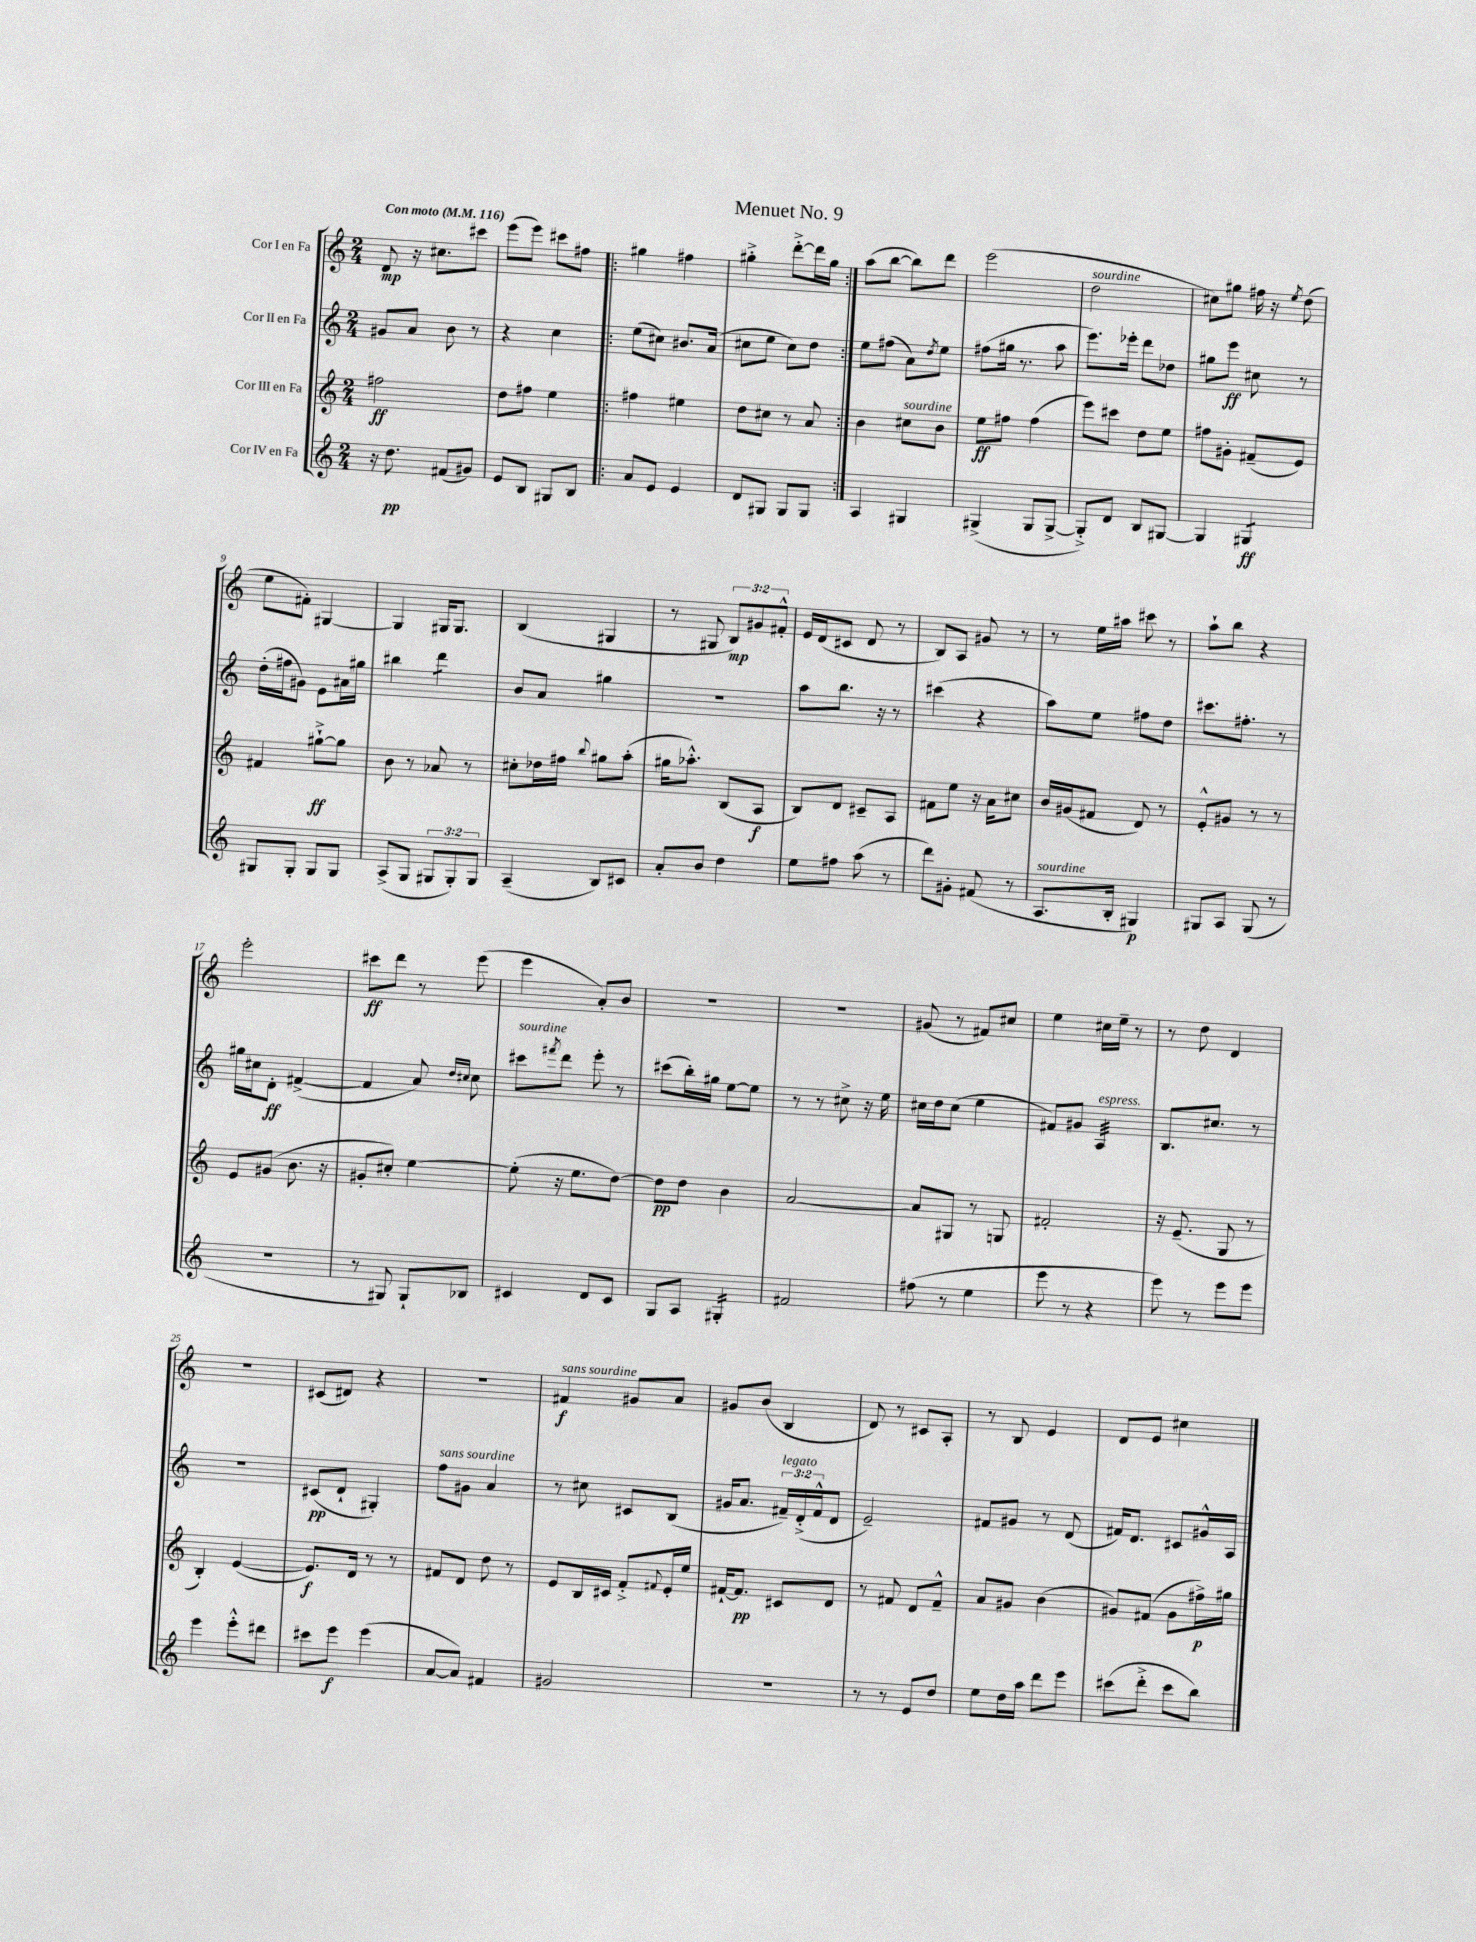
\header { title = "Menuet No. 9" }
<<
\new StaffGroup <<
\new Staff = "s0" \with { instrumentName = "Cor I en Fa" } {
    \clef treble \key c \major \numericTimeSignature \time 2/4 \override Staff.TupletNumber.text = #tuplet-number::calc-fraction-text \tempo "Con moto" 4 = 116
    d'8\mp r16 cis''8. cis'''8 |
    e'''8( e'''8) cis'''8 fis''8 |
    \repeat volta 2 { gis''4 fis''4 |
    gis''4-.-> d'''8~-.-> d'''16 gis''16 | }
    a''8( b''8~ b''8) d'''8 |
    e'''2( |
    d''2^\markup { \italic "sourdine" } |
    cis''8) gis''8 fis''16 r16 \acciaccatura { e''8 } d''8( |
    e''8 fis'8-.) gis4~ |
    gis4 gis16 gis8. |
    b4( gis4 |
    r8 gis8 \tuplet 3/2 { b8\mp) gis'8 fis'8-.-^ } |
    e'16 d'16( cis'8 d'8 r8 |
    b8) a8 gis'8 r8 |
    r8 e''16 ais''16 cis'''8 r8 |
    a''8-! b''8 r4 |
    e'''2-. |
    cis'''8\ff d'''8 r8 e'''8( |
    e'''4 a'8-.) b'8 |
    R2 |
    r2 |
    gis'8( r8 fis'8) cis''8 |
    e''4 cis''16 e''16-- r8 |
    r8 d''8 d'4 |
    r2 |
    cis'8( dis'8) r4 |
    r2 |
    fis'4\f^\markup { \italic "sans sourdine" } gis'8 a'8 |
    gis'8 b'8( b4 |
    d'8) r8 cis'8 a8-. |
    r8 b8 e'4 |
    d'8 e'8 cis''4 \bar "|." |
}
\new Staff = "s1" \with { instrumentName = "Cor II en Fa" } {
    \clef treble \key c \major \numericTimeSignature \time 2/4 \override Staff.TupletNumber.text = #tuplet-number::calc-fraction-text
    gis'8 a'8 b'8 r8 |
    r4 c''4 |
    \repeat volta 2 { e''8( cis''8) bis'8. a'16( |
    cis''8 e''8 cis''8) d''8 | }
    e''8 fis''8( a'8) \acciaccatura { d''8 } e''8 |
    fis''8( gis''16 r8. a''8 |
    e'''8.) ees'''16-. d'''8 des''8 |
    gis''8 e'''8\ff cis''8 r8 |
    d''16-.( fis''16 gis'8) e'8 ais'16 gis''16 |
    bis''4 d'''4:8 |
    b'8 a'8 gis''4 |
    r2 |
    a''8 b''8. r16 r8 |
    cis'''4( r4 |
    a''8) e''8 fis''8 d''8 |
    cis'''8. fis''8.-. r8 |
    gis''16 cis''16 d'8-.\ff fis'4~->( |
    fis'4 a'8) \grace { d''16 cis''16 } cis''8 |
    cis'''8^\markup { \italic "sourdine" } \acciaccatura { fis'''8 } d'''8 e'''8-. r8 |
    cis'''8( b''16-.) gis''16 e''8~ e''8 |
    r8 r8 cis''8-> r16 e''16 |
    cis''16 d''16 cis''8( e''4 |
    fis'8) gis'8 a4:32^\markup { \italic "espress." } |
    b8. cis''8. r8 |
    R2 |
    cis'8\pp( d'8-! gis4-.) |
    f''8^\markup { \italic "sans sourdine" } gis'8 a'4 |
    r8 cis''8 cis'8 b8( |
    gis'16 a'8. \tuplet 3/2 { fis'16--^\markup { \italic "legato" }) d'16-.->( fis'16-^ } d'8 |
    e'2--) |
    fis'8 gis'8 r8 d'8( |
    fis'16) d'8. cis'8 gis'16-^ a16 \bar "|." |
}
\new Staff = "s2" \with { instrumentName = "Cor III en Fa" } {
    \clef treble \key c \major \numericTimeSignature \time 2/4
    fis''2\ff |
    d''8 fis''8 e''4 |
    \repeat volta 2 { fis''4 eis''4 |
    d''8 cis''8 r8 a'8 | }
    b'4 cis''8^\markup { \italic "sourdine" } b'8 |
    e''8\ff fis''8 fis''4( |
    e'''8) cis'''8 d''8 e''8 |
    fis''8 gis'8-. fis'8--( e'8) |
    fis'4 gis''8~-!->\ff gis''8 |
    b'8 r8 aes'8 r8 |
    cis''8-. des''16 fis''16 \appoggiatura { b''8 } gis''8 a''8-.( |
    gis''16 aes''8.-.-^) b8( a8\f |
    b8) d'8 cis'8-- a8 |
    fis'8 e''8 r16 a'16 cis''8 |
    b'16 gis'16( fis'8 d'8) r8 |
    e'8-.-^ gis'8 r8 r8 |
    e'8 gis'8( b'8. r16 |
    gis'8-. cis''8-.) e''4~ |
    e''8-.( r16 e''8. d''8~) |
    d''8\pp d''8 b'4 |
    a'2~ |
    a'8 gis8 r8 g8 |
    fis'2-. |
    r16 e'8.--( g8 r8 |
    b4-.) e'4~( |
    e'8.\f) d'16 r8 r8 |
    fis'8 d'8 d''8 r8 |
    e'8 b16 cis'16 f'8-.-> \appoggiatura { fis'8 } e'16-. e''16 |
    fis'16~-! fis'8.\pp cis'8 d'8 |
    r8 fis'8 d'8 fis'8---^ |
    a'8 gis'8 b'4( |
    gis'8) fis'8( gis'8 fis''16->\p) gis''16 \bar "|." |
}
\new Staff = "s3" \with { instrumentName = "Cor IV en Fa" } {
    \clef treble \key c \major \numericTimeSignature \time 2/4 \override Staff.TupletNumber.text = #tuplet-number::calc-fraction-text
    r16 d''8.\pp fis'8( gis'8) |
    e'8 b8 gis8 b8 |
    \repeat volta 2 { a'8 e'8 e'4 |
    d'8 gis8 gis8 gis8 | }
    a4 gis4 |
    gis4->( gis8 gis8~-> |
    gis8-.->) d'8 b8 gis8~ |
    gis4 gis4:8\ff |
    gis8 gis8-. gis8 gis8 |
    a8->( g8 \tuplet 3/2 { gis8 gis8-.) gis8 } |
    a4--( b8) cis'8 |
    a'8-. b'8 d''4 |
    e''8 fis''8 a''8( r8 |
    d'''8) gis'8-. fis'8( r8 |
    a8.^\markup { \italic "sourdine" } b16-. gis4\p) |
    gis8 a8 gis8( r8 |
    R2 |
    r8 gis8) gis8-! bes8 |
    cis'4 d'8 cis'8 |
    g8 a8 gis4:16-. |
    fis'2 |
    fis''8( r8 e''4 |
    e'''8 r8 r4 |
    e'''8) r8 e'''8 e'''8 |
    e'''4 e'''8-.-^ dis'''8 |
    cis'''8 e'''8\f e'''4( |
    a'8~ a'8) fis'4 |
    gis'2 |
    R2 |
    r8 r8 e'8 d''8 |
    e''8 d''16 a''16 d'''8 e'''8 |
    cis'''8( d'''8-.-> cis'''8 b''8) \bar "|." |
}
>>
>>
